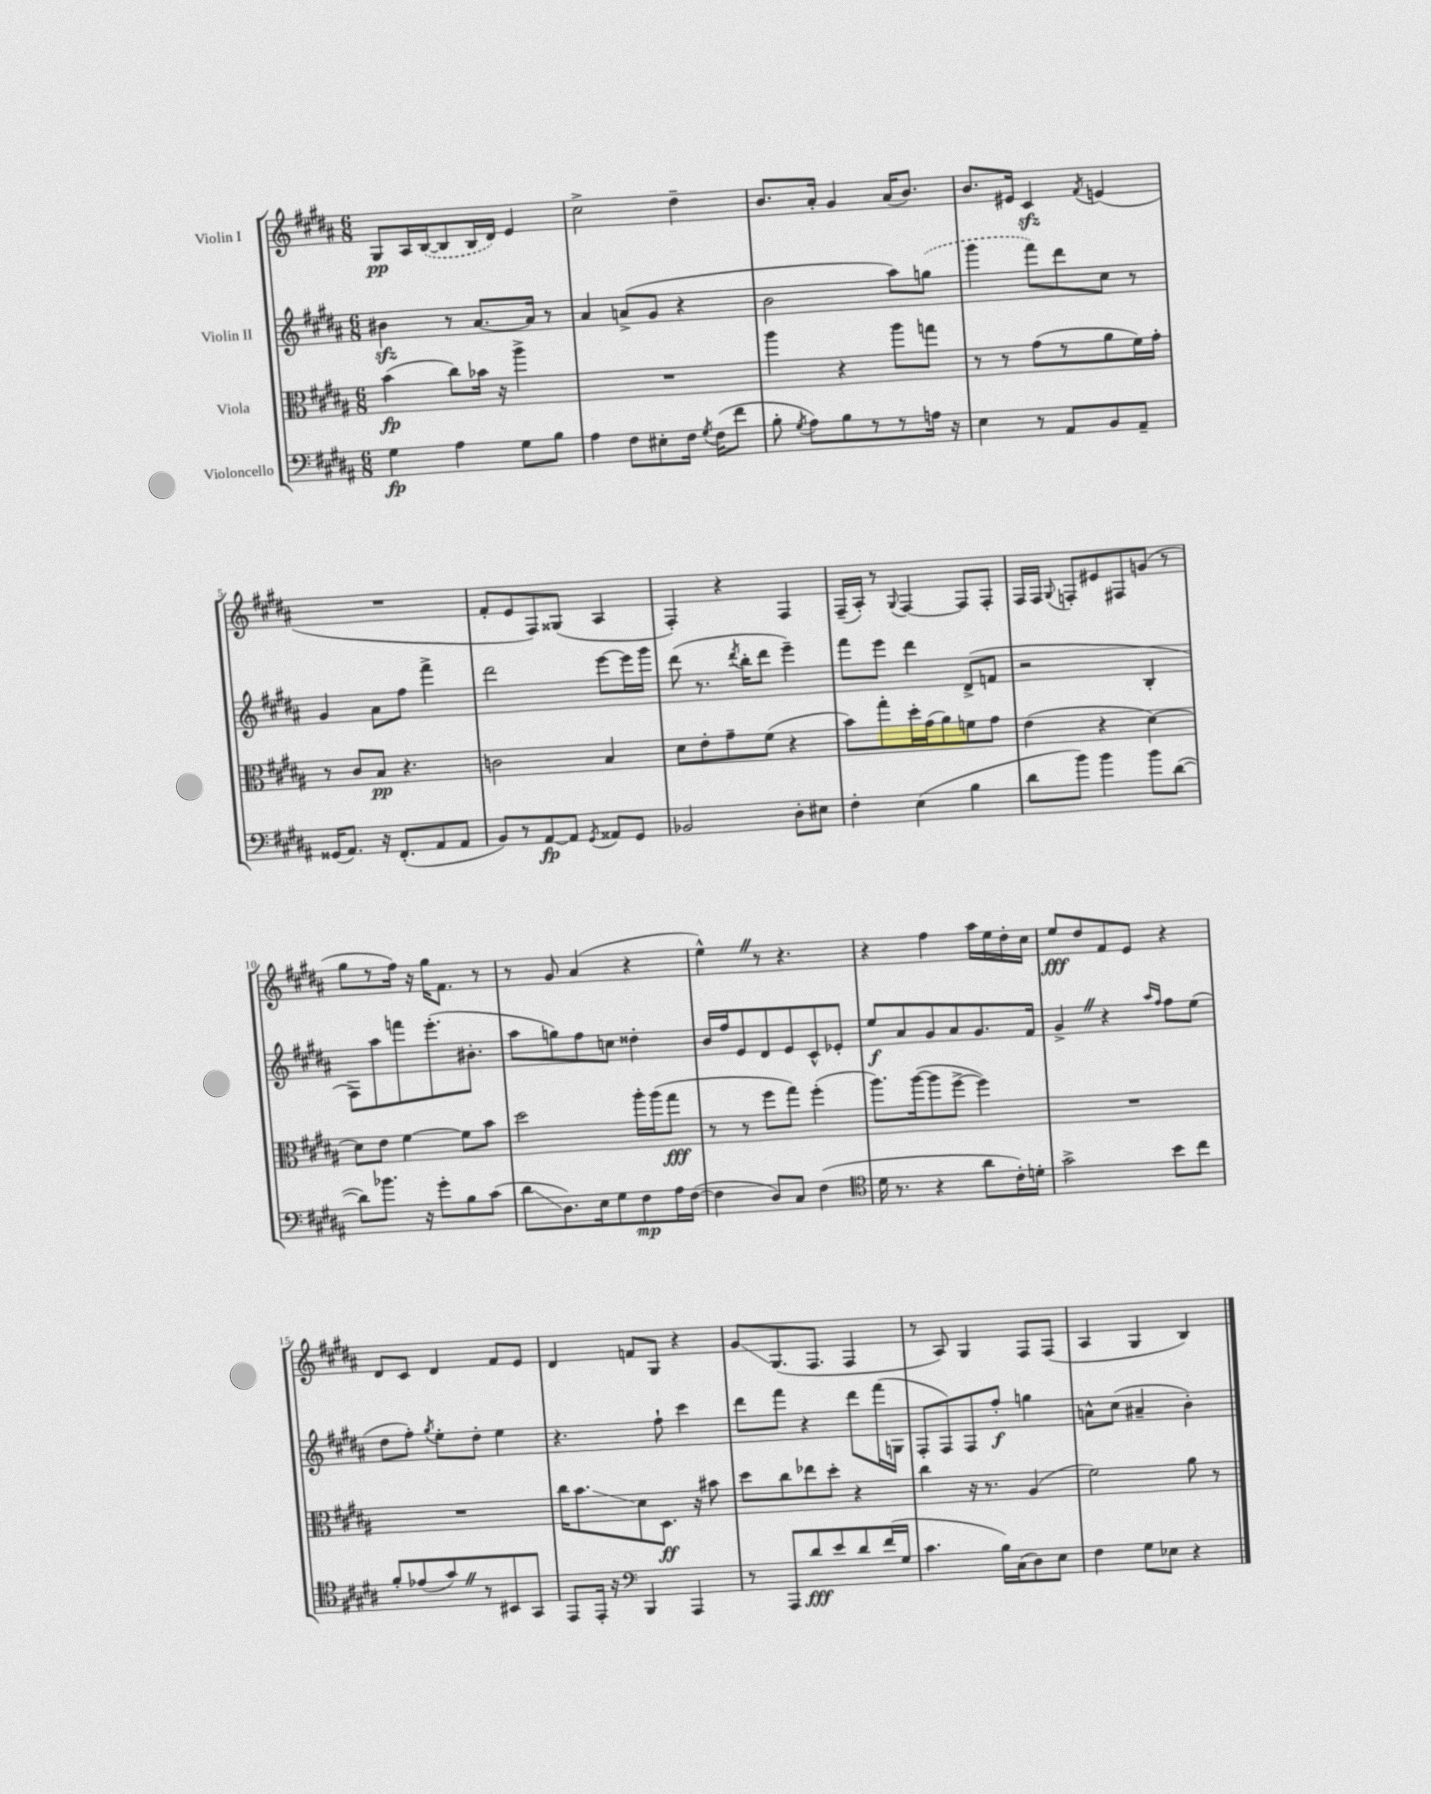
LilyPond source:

<<
\new StaffGroup <<
\new Staff = "s0" \with { instrumentName = "Violin I" } {
    \clef treble \key b \major \numericTimeSignature \time 6/8
    \autoBeamOff gis8[\pp ais16 \once \slurDashed b16~( b8 b16 dis'16]) e'4 |
    cis''2-> dis''4-- |
    b'8.[ ais'16]-. gis'4 ais'16[( b'8.]) |
    b'8.[ eis'16] cis'4\sfz \acciaccatura { fis'8 } e'4( |
    R2. |
    fis'8[-. e'8 fis8) gisis8]( ais4 |
    fis4-.) r4 fis4 |
    fis16[--( ais16]-.) r8 \appoggiatura { gis8 } fis4~ fis8[ fis8]-. |
    fis16[ fis16] \appoggiatura { gis8 } f8[-. eis'8 fis8 g'8]( r8 |
    gis''8[ r8 fis''16]) r16 gis''16[ fis'8.] r8 |
    r8 gis'8 ais'4( r4 |
    e''4-^) \once \override BreathingSign.text = \markup { \musicglyph "scripts.caesura.straight" } \breathe r8 r4. |
    r4 fis''4 ais''16[ e''16 dis''16-. cis''16] |
    e''8[\fff dis''8 fis'8 e'8] r4 |
    dis'8[ cis'8] dis'4 fis'8[ e'8] |
    dis'4 f'8[ gis8] r4 |
    gis'8[\glissando gis8.( fis8.] fis4 |
    r8 ais8) gis4 fis8[ fis8]( |
    ais4 gis4 b4) \bar "|." |
}
\new Staff = "s1" \with { instrumentName = "Violin II" } {
    \clef treble \key b \major \numericTimeSignature \time 6/8
    \autoBeamOff bis'4\sfz r8 ais'8.[~ ais'16] r8 |
    ais'4 a'8[->( gis'8] r4 |
    b'2 ais''8[) \once \slurDashed g''8]( |
    gis'''4 fis'''8[) dis'''8 cis''8] r8 |
    gis'4 ais'8[ fis''8] fis'''4-> |
    dis'''2 e'''8[~ e'''16 gis'''16] |
    dis'''8( r8. \acciaccatura { dis'''8 } b''16[-. dis'''8] e'''4--) |
    fis'''8[ e'''8] dis'''4 dis'8[->( f'8] |
    r2 b4-. |
    fis8[) ais''8 f'''8 e'''8.-.( bis'8.]-. |
    ais''8[ g''8) fis''8 c''8] disis''4-. |
    b'16[ fis''16 e'8 dis'8 e'8 cis'8-^ ees'8]-. |
    e''8[\f ais'8 gis'8 ais'8 gis'8. fis'16] |
    gis'4-> \once \override BreathingSign.text = \markup { \musicglyph "scripts.caesura.straight" } \breathe r4 \grace { ais''16[ fis''16] } fis''8[ e''8]( |
    dis''8[ fis''8]-.) \acciaccatura { gis''8 } e''8[-. dis''8]-. e''4 |
    r4. fis''8-! cis'''4 |
    dis'''8[ fis'''8] r4 dis'''8[ fis'''16( g16] |
    fis8[-. fis8) fis8 fis''8]-.\f g''4 |
    a'8[-^ cis''8]( ais'4-- b'4-.) \bar "|." |
}
\new Staff = "s2" \with { instrumentName = "Viola" } {
    \clef alto \key b \major \numericTimeSignature \time 6/8
    \autoBeamOff b'4\fp( cis''8[) bes'16] r16 ais''4-> |
    R2. |
    ais''4 r4 ais''8[ g''8] |
    r8 r8 gis'8[( r8 ais'8 fis'16) gis'16]-. |
    r8 cis'8[ b8]\pp r4. |
    c'2 b4 |
    dis'8[ e'8-. gis'8-- fis'8]( r4 |
    b'8[) gis''8-. dis''16-. gis'16( ais'8) f'8 gis'8] |
    e'4( r4 dis'4~) |
    dis'8[ e'8] fis'4~ fis'8[ b'8] |
    dis''2 ais''16[-. ais''16( gis''8]\fff |
    r8 r8 fis''8[ gis''8]) fis''4-.( |
    ais''8.[) ais''16~( ais''8 fis''8]~-> fis''4) |
    R2. |
    R2. |
    cis''16[ b'8.\glissando dis'8 dis8.]\ff r16 bis'8 |
    dis''8[ cis''8 ees''8 dis''8]-. r4 |
    cis''4 r16 r8. ais4( |
    fis'2) ais'8 r8 \bar "|." |
}
\new Staff = "s3" \with { instrumentName = "Violoncello" } {
    \clef bass \key b \major \numericTimeSignature \time 6/8
    \autoBeamOff gis4\fp ais4 gis8[ b8] |
    ais4 fis8[ eis8-. fis16] \acciaccatura { gis8 } fis16[( fis'8] |
    b8-. \acciaccatura { gis8 } ais8[) b8 r8 r8 a16] r16 |
    e4 r8 ais,8[ b,8 ais,8]-- |
    gisis,16[( ais,8.]) r16 fis,8.[-.( ais,8 ais,8] |
    b,8[) r8 ais,8~\fp ais,8] \acciaccatura { gis,8 } aisis,8[ gis,8] |
    bes,2 dis8[-. eis8] |
    fis4-. e4( b4 |
    dis'8[ b'8]) b'4 b'8[ dis'8]~( |
    dis'8[) bes'8.] r16 gis'8[-. b8 cis'8]( |
    dis'8[\glissando dis8.) e16 gis8 fis8\mp ais16 fis16]~( |
    fis4 dis8[) cis8] fis4( |
    \clef tenor dis'16 r8. r4 ais'8[ cis'16-.) d'16]-. |
    gis'2-> b'8[ cis''8] |
    fis'8[-. ees'8( gis'8) \once \override BreathingSign.text = \markup { \musicglyph "scripts.caesura.straight" } \breathe r8 bis,8 gis,8] |
    e,8[ e,16]-. r16 \clef bass b,,4 ais,,4 |
    r8 ais,,8[ dis'8\fff e'8 dis'8 fis'16( gis16] |
    cis'4. b16[) cis16( dis8) e8] |
    fis4 gis8[ ees8] r4 \bar "|." |
}
>>
>>
